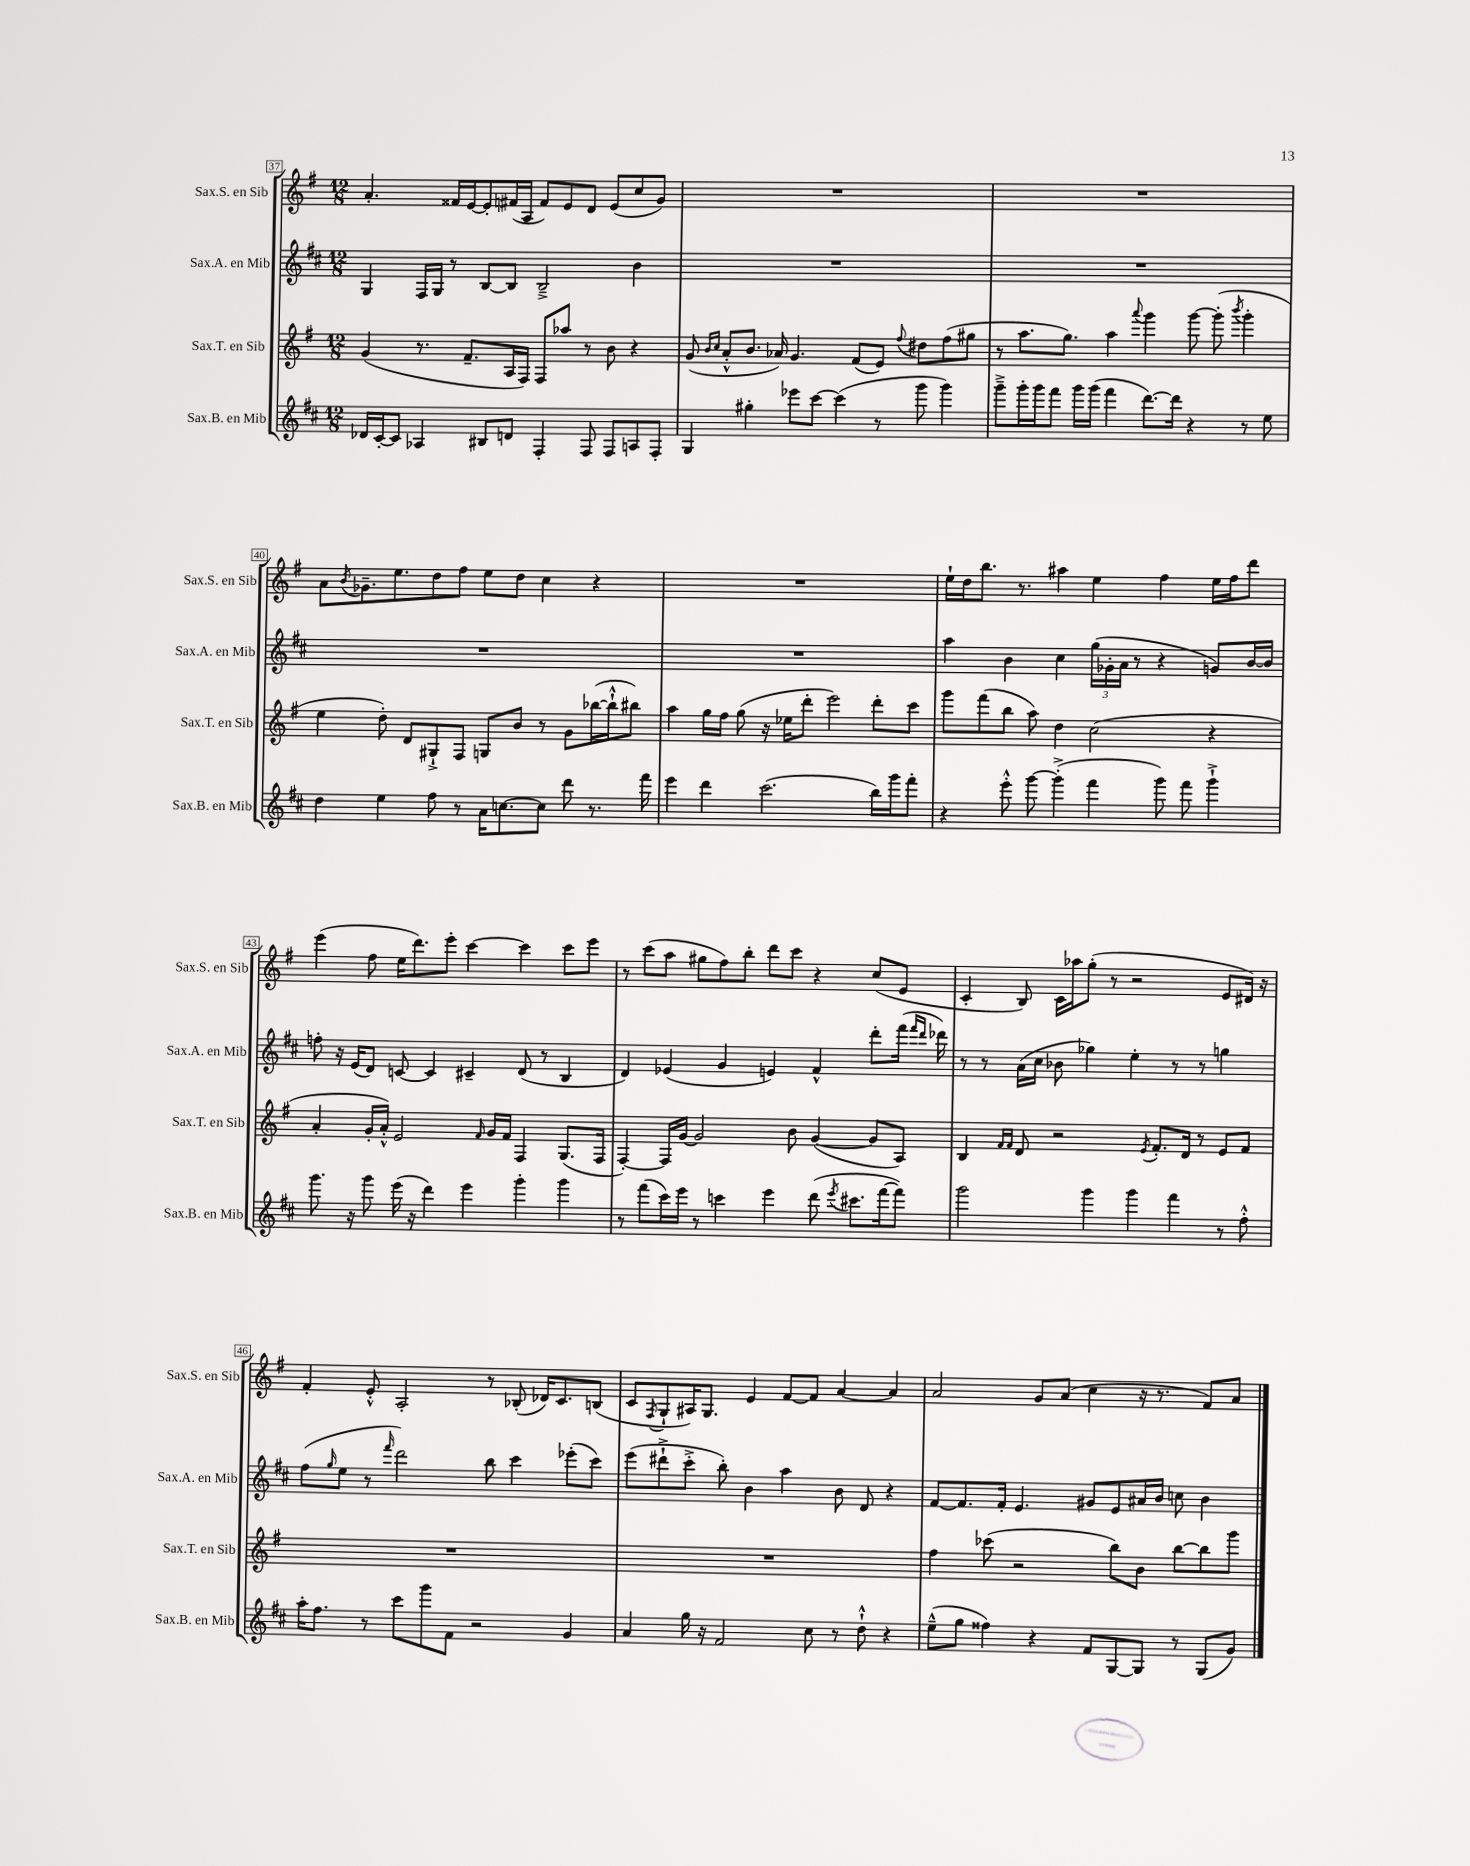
<<
\new StaffGroup <<
\new Staff = "s0" \with { instrumentName = "Sax.S. en Sib" shortInstrumentName = "Sax.S. en Sib" } {
    \clef treble \key g \major \numericTimeSignature \time 12/8
    a'4.-. fisis'16 e'16~ e'8-. fis'16( a16 fis'8) e'8 d'8 e'8( c''8 g'8) |
    R1. |
    R1. |
    a'8 \acciaccatura { b'8 } ges'8.-- e''8. d''8 fis''8 e''8 d''8 c''4 r4 |
    R1. |
    e''16-! d''16 b''8. r8. ais''4 e''4 fis''4 e''16 fis''16 d'''8 |
    e'''4( fis''8 e''16 d'''8.) e'''8-. c'''4~ c'''4 c'''8 e'''8 |
    r8 c'''8( a''8 gis''8 fis''8) b''8-. d'''8 c'''8 r4 c''8( e'8 |
    c'4-. b8) c'16 aes''16 g''8-.( r8 r2 e'8 dis'16) r16 |
    fis'4-. e'8-.-^ a2-. r8 bes8-.( des'16) c'8. b8( |
    c'8 \acciaccatura { fis8 } g8-! ais16) g8. e'4 fis'8~ fis'8 a'4~ a'4 |
    a'2 g'8 a'8( c''4 r16 r8. fis'8) a'8 \bar "|." |
}
\new Staff = "s1" \with { instrumentName = "Sax.A. en Mib" shortInstrumentName = "Sax.A. en Mib" } {
    \clef treble \key d \major \numericTimeSignature \time 12/8
    g4 fis16 g16 r8 b8~ b8 b2---> b'4 |
    R1. |
    R1. |
    R1. |
    R1. |
    a''4 b'4 cis''4 \tuplet 3/2 { g''16( ges'16-. a'16 } r8 r4 g'8) b'16~ b'16 |
    f''8-. r16 e'16( d'8) c'8~ c'4 cis'4-- d'8( r8 b4 |
    d'4) ees'4( g'4 e'4) fis'4-^ d'''8-. fis'''16( \grace { fis'''16 d'''16 } des'''16) |
    r8 r8 a'16( cis''16 bes'8 ges''4) e''4-. r8 r8 g''4 |
    fis''8( \grace { g''16 } e''8 r8 \grace { fis'''16 } d'''2) b''8 cis'''4 ees'''8-.( cis'''8) |
    e'''8( dis'''8-!-> cis'''8-.-> b''8-.) b'4 a''4 b'8 d'8 r4 |
    fis'8~ fis'8. fis'16-. e'4. gis'8 e'8 ais'16 b'16 c''8 b'4 \bar "|." |
}
\new Staff = "s2" \with { instrumentName = "Sax.T. en Sib" shortInstrumentName = "Sax.T. en Sib" } {
    \clef treble \key g \major \numericTimeSignature \time 12/8
    g'4( r8. fis'8.-- a16 fis16) fis8 aes''8 r8 b'8 r4 |
    g'8( \grace { b'16 c''16 } a'8-.-^ b'8. aes'16) g'4. fis'8( e'8) \appoggiatura { fis''8 } dis''8 fis''8( gis''8 |
    r8 a''8. g''8.) a''4 \appoggiatura { a'''8 } g'''4 g'''8~ g'''8-.( \acciaccatura { b'''8 } g'''4-. |
    e''4 d''8-.) d'8 gis8-!-> fis8 g8 b'8 r8 g'8 bes''16~( bes''16-!-^ bis''8) |
    a''4 g''16 fis''16 g''8( r16 ees''16 d'''8-. e'''2) d'''8-. c'''8 |
    g'''8 fis'''8( b''8 a''8) d''4 c''2( r4 |
    a'4-. g'16-. a'16-.-^) e'2 \grace { fis'16 } g'16 fis'16 fis4 g8.( fis16 |
    fis4~-.) fis16 g'16~ g'2 b'8 g'4~( g'8 a8) |
    b4 \grace { fis'16 fis'16 } d'8 r2 \acciaccatura { e'8 } fis'8.-. d'16 r8 e'8 fis'8 |
    R1. |
    R1. |
    fis''4 ces'''8( r2 b''8) b'8 b''8~ b''8 g'''8 \bar "|." |
}
\new Staff = "s3" \with { instrumentName = "Sax.B. en Mib" shortInstrumentName = "Sax.B. en Mib" } {
    \clef treble \key d \major \numericTimeSignature \time 12/8
    des'16 cis'16~-. cis'8 aes4 bis8 d'8 fis4-. fis8 fis8 a8 fis8-. |
    g4 gis''4-. ees'''8 cis'''8~ cis'''4( r8 g'''8 g'''4) |
    g'''8---> g'''16-. g'''16 fis'''8 g'''16 g'''16( fis'''4 d'''8.~) d'''16 r4 r8 e''8 |
    d''4 e''4 fis''8 r8 a'16 c''8.~ c''8 d'''8 r8. fis'''16 |
    e'''4 d'''4 cis'''2.( b''16) g'''16 fis'''8-. |
    r4 e'''8-.-^ g'''8~ g'''4-.->( fis'''4 g'''8) fis'''8 g'''4-!-> |
    g'''8. r16 g'''8 e'''16( r16 d'''4) e'''4 g'''4-. g'''4 |
    r8 fis'''8( cis'''16) e'''16 r8 c'''4 e'''4 d'''8( \acciaccatura { e'''8 } cis'''8. fis'''16~ fis'''8) |
    g'''2 g'''4 g'''4 fis'''4 r8 fis''8-.-^ |
    a''16-. fis''8. r8 cis'''8 g'''8 fis'8 r2 g'4 |
    a'4 g''16 r16 fis'2 cis''8 r8 d''8-!-^ r4 |
    e''8---^( g''8 fisis''4) r4 fis'8 g8~ g8 r8 g8( g'8) \bar "|." |
}
>>
>>
\layout { \context { \Score currentBarNumber = #37 \override BarNumber.stencil = #(make-stencil-boxer 0.1 0.3 ly:text-interface::print) } }
